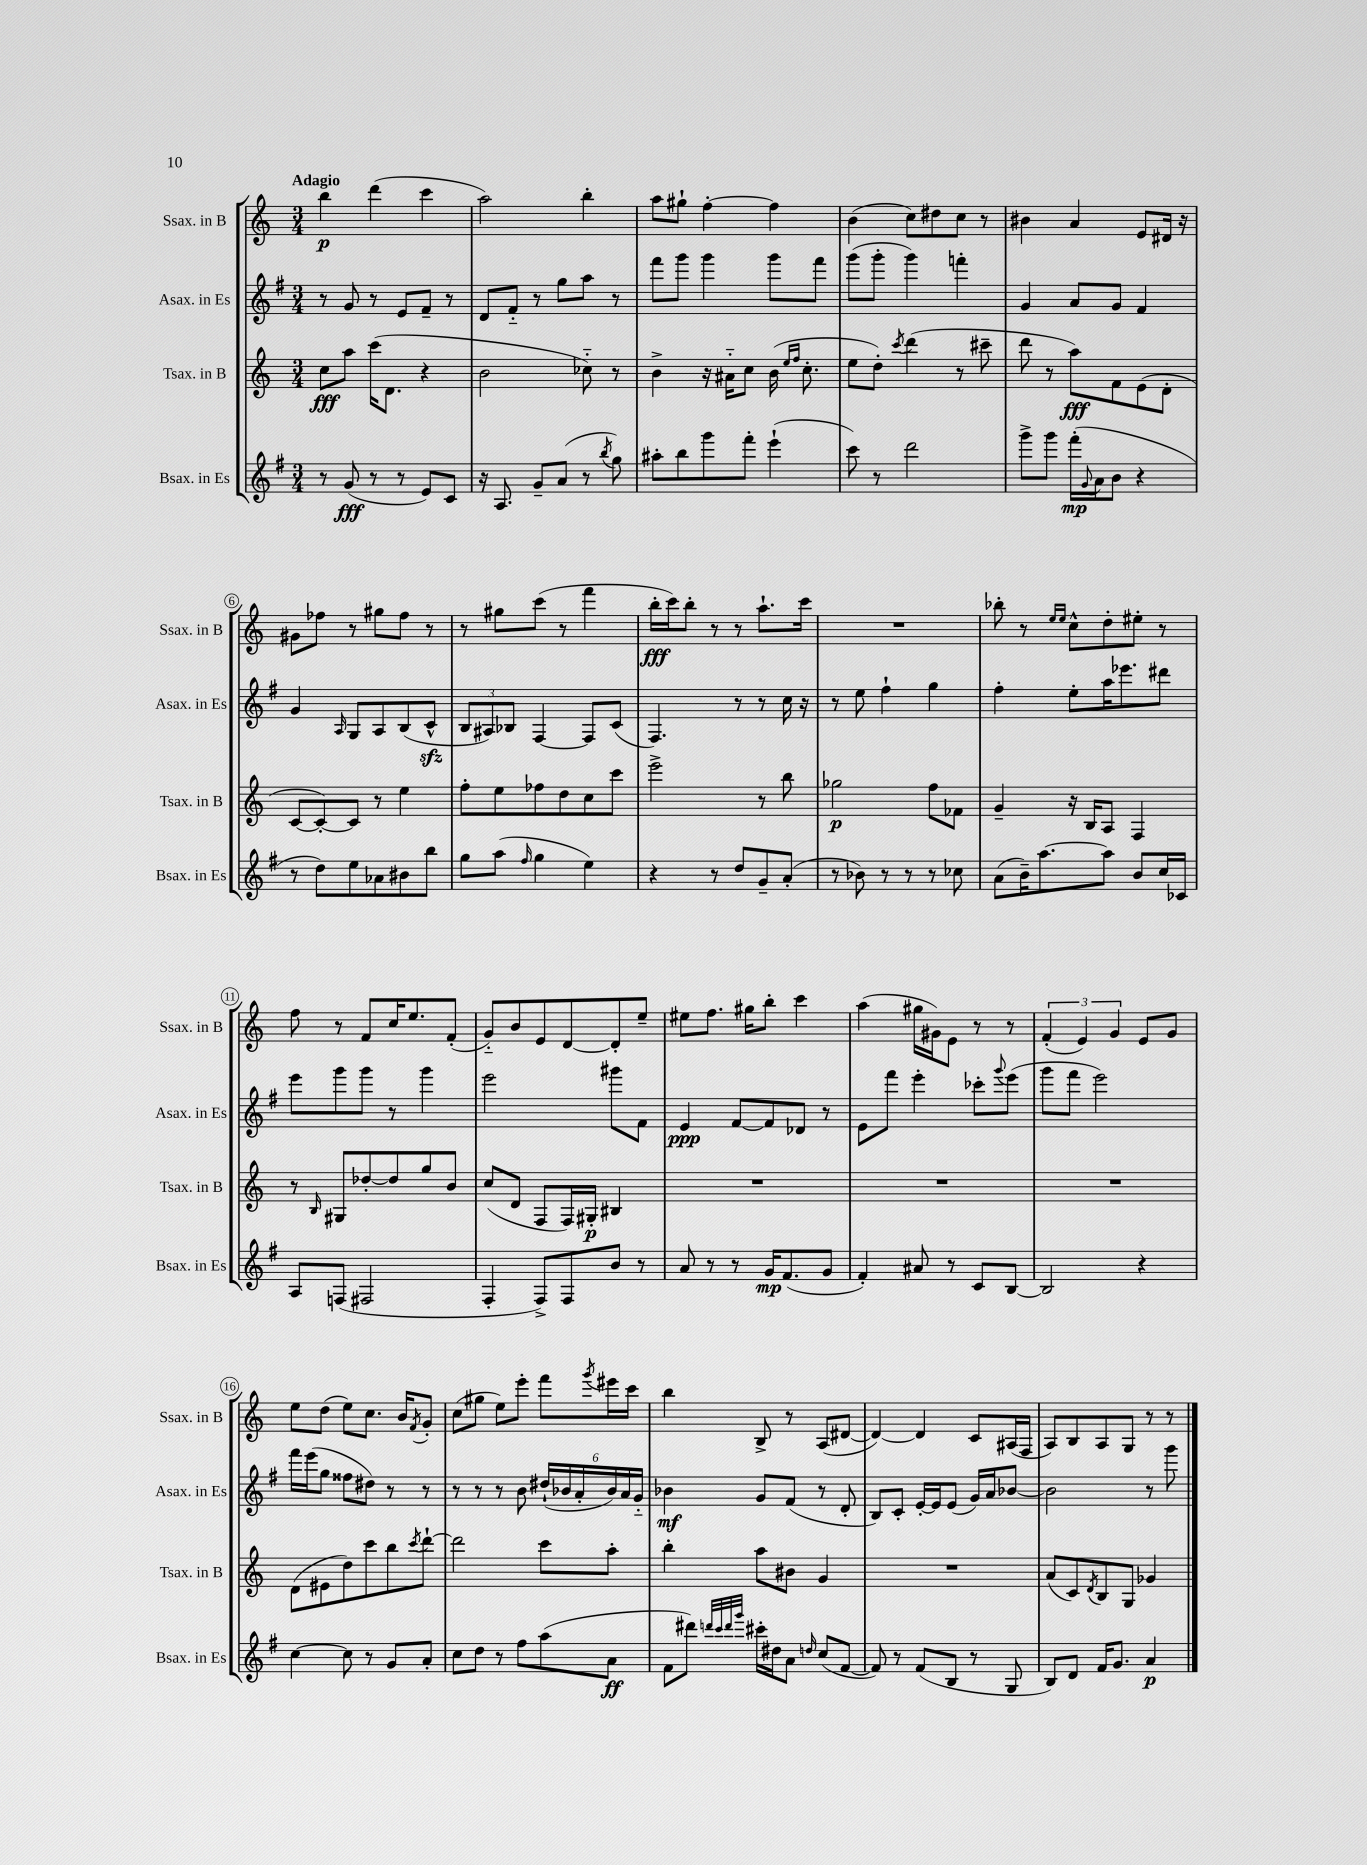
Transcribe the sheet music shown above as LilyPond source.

<<
\new StaffGroup <<
\new Staff = "s0" \with { instrumentName = "Ssax. in B" shortInstrumentName = "Ssax. in B" } {
    \clef treble \key c \major \numericTimeSignature \time 3/4 \tempo "Adagio"
    b''4\p d'''4( c'''4 |
    a''2) b''4-. |
    a''8 gis''8-! f''4~-. f''4 |
    b'4( c''8) dis''8 c''8 r8 |
    bis'4 a'4 e'8 dis'16 r16 |
    gis'8 fes''8 r8 gis''8 fes''8 r8 |
    r8 gis''8 c'''8( r8 f'''4 |
    b''16-.\fff c'''16) b''8-. r8 r8 a''8.-! c'''16 |
    R2. |
    bes''8-. r8 \grace { e''16 e''16 } c''8-^ d''8-. eis''8-. r8 |
    f''8 r8 f'8 c''16 e''8. f'8-.( |
    g'8-_) b'8 e'8 d'8~ d'8-. e''8-- |
    eis''8 f''8. gis''16 b''8-. c'''4 |
    a''4( gis''16 gis'16) e'8 r8 r8 |
    \tuplet 3/2 { f'4-.( e'4) g'4 } e'8 g'8 |
    e''8 d''8( e''8) c''8. b'16 \acciaccatura { f'8 } g'8-. |
    c''8( gis''8 e''8) e'''8-. f'''8 \acciaccatura { g'''8 } eis'''16 c'''16 |
    b''4 b8-> r8 a8( dis'8~ |
    dis'4~) dis'4 c'8 ais16( f16 |
    a8) b8 a8 g8 r8 r8 \bar "|." |
}
\new Staff = "s1" \with { instrumentName = "Asax. in Es" shortInstrumentName = "Asax. in Es" } {
    \clef treble \key g \major \numericTimeSignature \time 3/4
    r8 g'8 r8 e'8 fis'8-- r8 |
    d'8 fis'8-_ r8 g''8 a''8 r8 |
    fis'''8 g'''8 g'''4 g'''8 fis'''8 |
    g'''8( g'''8-. g'''4) f'''4-. |
    g'4 a'8 g'8 fis'4 |
    g'4 \grace { a16 } g8 a8 b8( c'8-^\sfz |
    \tuplet 3/2 { b8 ais8) bes8 } fis4~ fis8 c'8( |
    fis4.) r8 r8 c''16 r16 |
    r8 e''8 fis''4-! g''4 |
    fis''4-. e''8-. a''16 ees'''8. dis'''8 |
    e'''8 g'''8 g'''8 r8 g'''4 |
    e'''2 gis'''8 fis'8 |
    e'4\ppp fis'8~ fis'8 des'8 r8 |
    e'8 fis'''8 e'''4-. ces'''8-. \appoggiatura { g'''8 } e'''8( |
    g'''8 fis'''8 e'''2) |
    fis'''16 e'''16( g''8 fisis''8 dis''8) r8 r8 |
    r8 r8 r8 b'8 \tuplet 6/4 { dis''16-!( bes'16 a'16-. bes'16) a'16 g'16-_ } |
    bes'4\mf g'8 fis'8( r8 d'8-. |
    b8) c'8-. e'16~-. e'16 e'8( g'16) a'16 bes'8~ |
    bes'2 r8 g'''8 \bar "|." |
}
\new Staff = "s2" \with { instrumentName = "Tsax. in B" shortInstrumentName = "Tsax. in B" } {
    \clef treble \key c \major \numericTimeSignature \time 3/4
    c''8\fff a''8 c'''16( d'8. r4 |
    b'2 ces''8-_) r8 |
    b'4-> r16 ais'16-_ c''8 b'16( \grace { e''16 f''16 } c''8.-. |
    e''8 d''8-.) \acciaccatura { c'''8 } d'''4( r8 cis'''8-- |
    d'''8 r8 a''8\fff) f'8 e'8( d'8-. |
    c'8~ c'8~-.) c'8 r8 e''4 |
    f''8-. e''8 fes''8 d''8 c''8 c'''8 |
    e'''2-> r8 b''8 |
    ges''2\p f''8 fes'8 |
    g'4-- r16 b16 a8 f4 |
    r8 \grace { b16 } gis8 des''8~-. des''8 g''8 b'8 |
    c''8( d'8 f8 f16) gis16-.\p bis4 |
    R2. |
    R2. |
    R2. |
    d'8( eis'8 d''8) c'''8 b''8 \acciaccatura { c'''8 } d'''8~-! |
    d'''2 c'''8 a''8-. |
    b''4-. a''8 bis'8 g'4 |
    R2. |
    a'8( c'8) \acciaccatura { d'8 } b8 g8 ges'4 \bar "|." |
}
\new Staff = "s3" \with { instrumentName = "Bsax. in Es" shortInstrumentName = "Bsax. in Es" } {
    \clef treble \key g \major \numericTimeSignature \time 3/4
    r8 g'8\fff( r8 r8 e'8) c'8 |
    r16 a8. g'8-- a'8( r8 \acciaccatura { b''8 } g''8) |
    ais''8-. b''8 g'''8 fis'''8-. e'''4-!( |
    c'''8) r8 d'''2 |
    g'''8-> g'''8 fis'''16-.\mp( \appoggiatura { g'8 } a'16 b'8 r4 |
    r8 d''8) e''8 aes'8 bis'8 b''8 |
    g''8 a''8( \grace { fis''16 } g''4 e''4) |
    r4 r8 d''8 g'8-- a'8-.( |
    r8 bes'8) r8 r8 r8 ces''8 |
    a'8( b'16--) a''8.~ a''8 b'8 c''16 ces'16 |
    a8 f8( fis2 |
    fis4-. fis8->) fis8 b'8 r8 |
    a'8 r8 r8 g'16\mp fis'8.( g'8 |
    fis'4-.) ais'8 r8 c'8 b8~ |
    b2 r4 |
    c''4~ c''8 r8 g'8 a'8-. |
    c''8 d''8 r8 fis''8 a''8( a'8\ff |
    fis'8 dis'''8) \grace { d'''32 c'''32 d'''32 g'''32 } cis'''16-. dis''16 a'8 \grace { d''16 } c''8( fis'8~ |
    fis'8) r8 fis'8( b8 r8 g8 |
    b8) d'8 fis'16 g'8. a'4\p \bar "|." |
}
>>
>>
\layout { \context { \Score \override BarNumber.stencil = #(make-stencil-circler 0.1 0.3 ly:text-interface::print) } }
